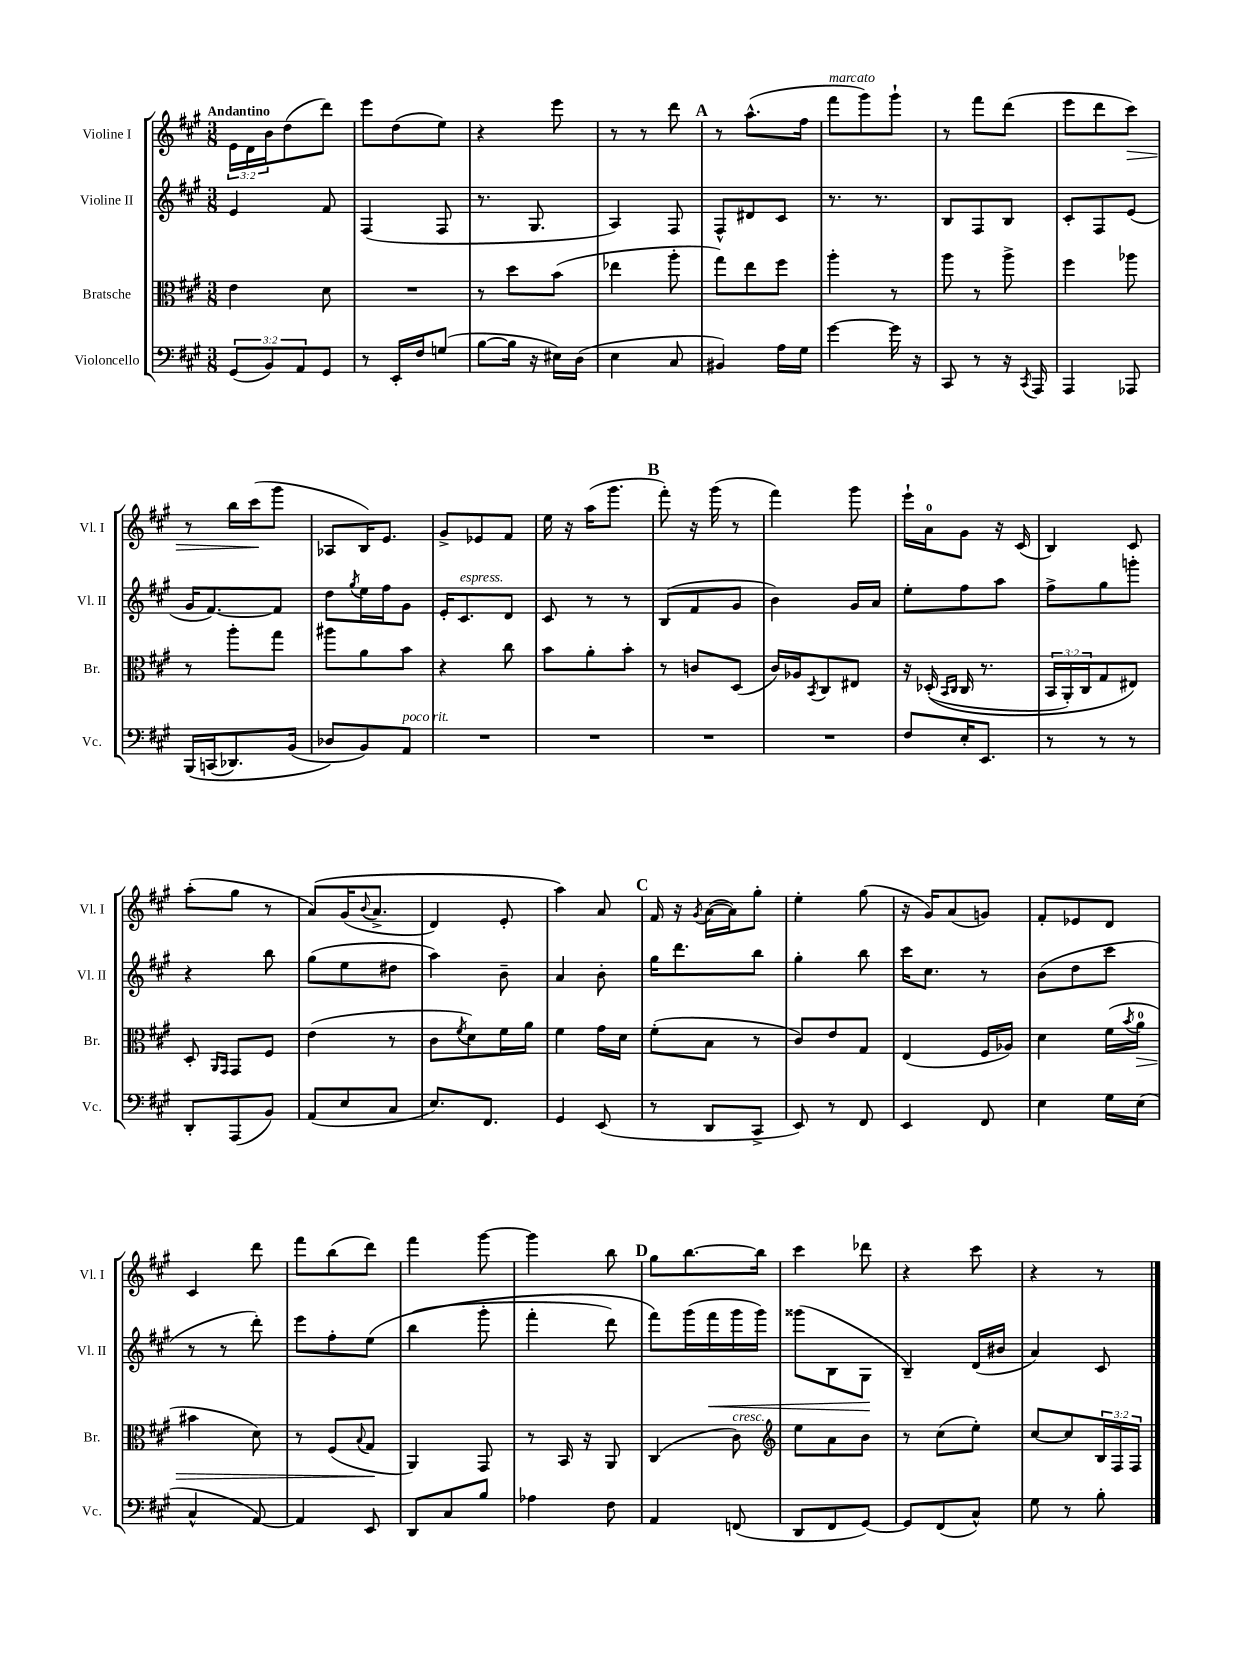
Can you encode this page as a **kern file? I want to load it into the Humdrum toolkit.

**kern	**kern	**dynam	**kern	**dynam	**kern	**dynam
*part4	*part3	*part3	*part2	*part2	*part1	*part1
*staff4	*staff3	*staff3	*staff2	*staff2	*staff1	*staff1
*I"Violoncello	*I"Bratsche	*	*I"Violine II	*	*I"Violine I	*
*I'Vc.	*I'Br.	*	*I'Vl. II	*	*I'Vl. I	*
*clefF4	*clefC3	*	*clefG2	*	*clefG2	*
*k[f#c#g#]	*k[f#c#g#]	*	*k[f#c#g#]	*	*k[f#c#g#]	*
*M3/8	*M3/8	*	*M3/8	*	*M3/8	*
=1	=1	=1	=1	=1	=1	=1
!	!	!	!	!	!LO:TX:a:B:t=Andantino	!
(12GG#/L	4e\	.	4e/	.	24e\LL	.
.	.	.	.	.	24d\	.
12BB/)	.	.	.	.	24b\J	.
.	.	.	.	.	(8dd\	.
12AA/	.	.	.	.	.	.
8GG#/J	8d\	.	8f#/	.	8ddd\J)	.
=2	=2	=2	=2	=2	=2	=2
8r	4.r	.	(4F#/	.	8eee\L	.
16EE'/LL	.	.	.	.	(8dd\	.
16F#/J	.	.	.	.	.	.
(8Gn/J	.	.	8F#/	.	8ee\J)	.
=3	=3	=3	=3	=3	=3	=3
[8B\L	8r	.	8.r	.	4r	.
16B\Jk]	8dd\L	.	.	.	.	.
16r	.	.	8.G#/	.	.	.
16E#X\LL)	(8b\J	.	.	.	8eee\	.
(16D\JJ	.	.	.	.	.	.
=4	=4	=4	=4	=4	=4	=4
4E\	4ee-X\	.	4A/)	.	8r	.
.	.	.	.	.	8r	.
8C#/	8aa'\	.	8F#/	.	8ddd\	.
!!LO:REH:place=s1:t=A
=5	=5	=5	=5	=5	=5	=5
4BB#X/)	8gg#\L)	.	8F#^^/L	.	8r	.
.	8ee\	.	8d#X/	.	(8.aa^^\L	.
16A\LL	8ff#\J	.	8c#/J	.	.	.
16G#\JJ	.	.	.	.	16ff#\Jk	.
=6	=6	=6	=6	=6	=6	=6
!	!	!	!	!	!LO:TX:a:i:t=marcato	!
[4g#\	4aa'\	.	8.r	.	8fff#\L	.
.	.	.	.	.	8ggg#\)	.
.	.	.	8.r	.	.	.
16g#\]	8r	.	.	.	8ggg#`\J	.
16r	.	.	.	.	.	.
=7	=7	=7	=7	=7	=7	=7
8CC#/	8aa\	.	8B/L	.	8r	.
8r	8r	.	8F#/	.	8fff#\L	.
16r	8aa^\	.	8B/J	.	(8ddd\J	.
8qCC#/	.	.	.	.	.	.
16AAA/	.	.	.	.	.	.
=8	=8	=8	=8	=8	=8	=8
4AAA/	4ff#\	.	8c#'/L	.	8eee\L	.
.	.	.	8F#/	.	8ddd\	.
!	!	!	!	!	!	!LO:HP:b
8AAA-X/	8aa-X\	.	(8e/J	.	8ccc#\J)	>
!!LO:LB:g=z
=9	=9	=9	=9	=9	=9	=9
(16BBB/LL	8r	.	16g#/KL	.	8r	.
(16CCn/J	.	.	[8.f#/)	.	.	.
8.DD-X/)	8aa'\L	.	.	.	16bb\LL	.
.	.	.	.	.	(16ccc#\J	.
.	8gg#\J	.	8f#/J]	.	8ggg#\J	]
(16BB/Jk	.	.	.	.	.	.
=10	=10	=10	=10	=10	=10	=10
8D-X/L)	8aa#X\L	.	8dd\L	.	8A-X/L	.
.	.	.	8qgg#/	.	.	.
8BB/)	8a\	.	16ee\L	.	16B/K)	.
.	.	.	16ff#\J	.	8.e/J	.
!LO:TX:a:i:t=poco rit.	!	!	!	!	!	!
8AA/J	8b\J	.	8g#\J	.	.	.
=11	=11	=11	=11	=11	=11	=11
4.r	4r	.	16e'/KL	.	8g#^/L	.
!	!	!	!LO:TX:a:i:t=espress.	!	!	!
.	.	.	8.c#/	.	.	.
.	.	.	.	.	8e-X/	.
.	8cc#\	.	8d/J	.	8f#/J	.
=12	=12	=12	=12	=12	=12	=12
4.r	8b\L	.	8c#/	.	16ee\	.
.	.	.	.	.	16r	.
.	8a'\	.	8r	.	(16aa\KL	.
.	.	.	.	.	8.ggg#\J	.
.	8b'\J	.	8r	.	.	.
!!LO:REH:place=s1:t=B
=13	=13	=13	=13	=13	=13	=13
4.r	8r	.	(8B/L	.	8fff#'\)	.
.	8cn/L	.	8f#/	.	16r	.
.	.	.	.	.	(16ggg#\	.
.	(8D/J	.	8g#/J	.	8r	.
=14	=14	=14	=14	=14	=14	=14
4.r	16c#/LL)	.	4b\)	.	4fff#\)	.
.	16A-X/J	.	.	.	.	.
.	8qBB/	.	.	.	.	.
.	8C#/	.	.	.	.	.
.	8E#X/J	.	16g#/LL	.	8ggg#\	.
.	.	.	16a/JJ	.	.	.
=15	=15	=15	=15	=15	=15	=15
8F#/L	16r	.	8ee'\L	.	16eee`\LL	.
.	((16D-X'/	.	.	.	16a\J	.
.	16qqBB/LL	.	.	.	.	.
.	16qqC#/JJ	.	.	.	.	.
16E'/K	16C#/	.	8ff#\	.	8g#\J	.
8.EE/J	8.r	.	.	.	.	.
.	.	.	8aa\J	.	16r	.
.	.	.	.	.	(16c#/	.
=16	=16	=16	=16	=16	=16	=16
8r	24BB/LL	.	8ff#^\L	.	4B/)	.
.	24AA'/)	.	.	.	.	.
.	24C#/J	.	.	.	.	.
8r	8G#/	.	8gg#\	.	.	.
8r	8E#X/J)	.	8gggn'\J	.	8c#/	.
!!LO:LB:g=z
=17	=17	=17	=17	=17	=17	=17
8DD'/L	8D'/	.	4r	.	(8aa'\L	.
.	16qqAA/LL	.	.	.	.	.
.	16qqGG#/JJ	.	.	.	.	.
(8AAA/	8GG#/L	.	.	.	8gg#\J	.
8BB/J)	8F#/J	.	8bb\	.	8r	.
=18	=18	=18	=18	=18	=18	=18
(8AA/L	(4e\	.	(8gg#\L	.	(8a/L)	.
8E/	.	.	8ee\	.	(16g#/K	.
.	.	.	.	.	8qqb/	.
.	.	.	.	.	8.a^/J	.
8C#/J	8r	.	8dd#X\J	.	.	.
=19	=19	=19	=19	=19	=19	=19
8.E/L)	8c#\L	.	4aa\)	.	4d/)	.
.	8qf#/	.	.	.	.	.
.	8d\)	.	.	.	.	.
8.FF#/J	.	.	.	.	.	.
.	16f#\L	.	8b~\	.	8e'/	.
.	16a\JJ	.	.	.	.	.
=20	=20	=20	=20	=20	=20	=20
4GG#/	4f#\	.	4a/	.	4aa\)	.
(8EE/	16g#\LL	.	8b'\	.	8a/	.
.	16d\JJ	.	.	.	.	.
!!LO:REH:place=s1:t=C
=21	=21	=21	=21	=21	=21	=21
8r	(8f#'\L	.	16gg#\KL	.	16f#/	.
.	.	.	8.ddd\	.	16r	.
.	.	.	.	.	8qg#/	.
8DD/L	8B\J	.	.	.	([16a\LL	.
.	.	.	.	.	16a\J])	.
8CC#^/J	8r	.	8bb\J	.	8gg#'\J	.
=22	=22	=22	=22	=22	=22	=22
8EE/)	8c#/L)	.	4gg#'\	.	4ee'\	.
8r	8e/	.	.	.	.	.
8FF#/	8G#/J	.	8bb\	.	(8gg#\	.
=23	=23	=23	=23	=23	=23	=23
4EE/	(4E/	.	16ccc#\KL	.	16r	.
.	.	.	8.cc#\J	.	16g#/KL)	.
.	.	.	.	.	(8a/	.
8FF#/	16F#/LL	.	8r	.	8gn/J)	.
.	16A-X/JJ)	.	.	.	.	.
=24	=24	=24	=24	=24	=24	=24
4E\	4d\	.	(8b\L	.	8f#'/L	.
.	.	.	8dd\	.	8e-X/	.
16G#\LL	(16f#\LL	.	8ccc#\J	.	8d/J	.
.	8qb/	.	.	.	.	.
!	!	!LO:HP:b	!	!	!	!
(16E\JJ	16a\JJ	>	.	.	.	.
!!LO:LB:g=z
=25	=25	=25	=25	=25	=25	=25
4C#^^/	4b#X\	.	8r	.	4c#/	.
.	.	.	8r	.	.	.
[8AA/)	8d\)	.	8ddd'\)	.	8ddd\	.
=26	=26	=26	=26	=26	=26	=26
4AA/]	8r	.	8eee\L	.	8fff#\L	.
.	(8F#/L	.	8ff#'\	.	(8bb\	.
.	8qqB/	.	.	.	.	.
8EE/	8G#/J	.	(8ee\J	.	8ddd\J)	.
.	.	]	.	.	.	.
=27	=27	=27	=27	=27	=27	=27
8DD/L	4AA/)	.	(4bb\	.	4fff#\	.
8C#/	.	.	.	.	.	.
8B/J	8GG#/	.	8ggg#'\	.	[8ggg#\	.
=28	=28	=28	=28	=28	=28	=28
4A-X\	8r	.	4fff#'\	.	4ggg#\]	.
.	16BB/	.	.	.	.	.
.	16r	.	.	.	.	.
8F#\	8AA/	.	8ddd\)	.	8bb\	.
!!LO:REH:place=s1:t=D
=29	=29	=29	=29	=29	=29	=29
4AA/	(4C#/	.	8fff#\L)	.	8gg#\L	.
.	.	.	(16ggg#\L	.	[8.bb\	.
!	!	!	!	!LO:HP:b	!	!
.	.	.	16fff#\	<	.	.
!	!LO:TX:a:i:t=cresc.	!	!	!	!	!
(8FFn/	8c#\)	.	16ggg#\	.	.	.
.	.	.	16ggg#\JJ)	.	16bb\Jk]	.
=30	=30	=30	=30	=30	=30	=30
*	*clefG2	*	*	*	*	*
8DD/L	8ee\L	.	(8ggg##X\L	.	4ccc#\	.
8FF#/	8a\	.	8B\	.	.	.
[8GG#/J)	8b\J	.	8G#\J	.	8ddd-X\	.
.	.	.	.	[	.	.
=31	=31	=31	=31	=31	=31	=31
8GG#/L]	8r	.	4B~/)	.	4r	.
(8FF#/	(8cc#\L	.	.	.	.	.
8C#^^/J)	8ee'\J)	.	(16d/LL	.	8ccc#\	.
.	.	.	16b#X/JJ	.	.	.
=32	=32	=32	=32	=32	=32	=32
8G#\	[8cc#/L	.	4a/)	.	4r	.
8r	8cc#/]	.	.	.	.	.
8B'\	24B/L	.	8c#/	.	8r	.
.	24F#/	.	.	.	.	.
.	24F#/JJ	.	.	.	.	.
==	==	==	==	==	==	==
*-	*-	*-	*-	*-	*-	*-
